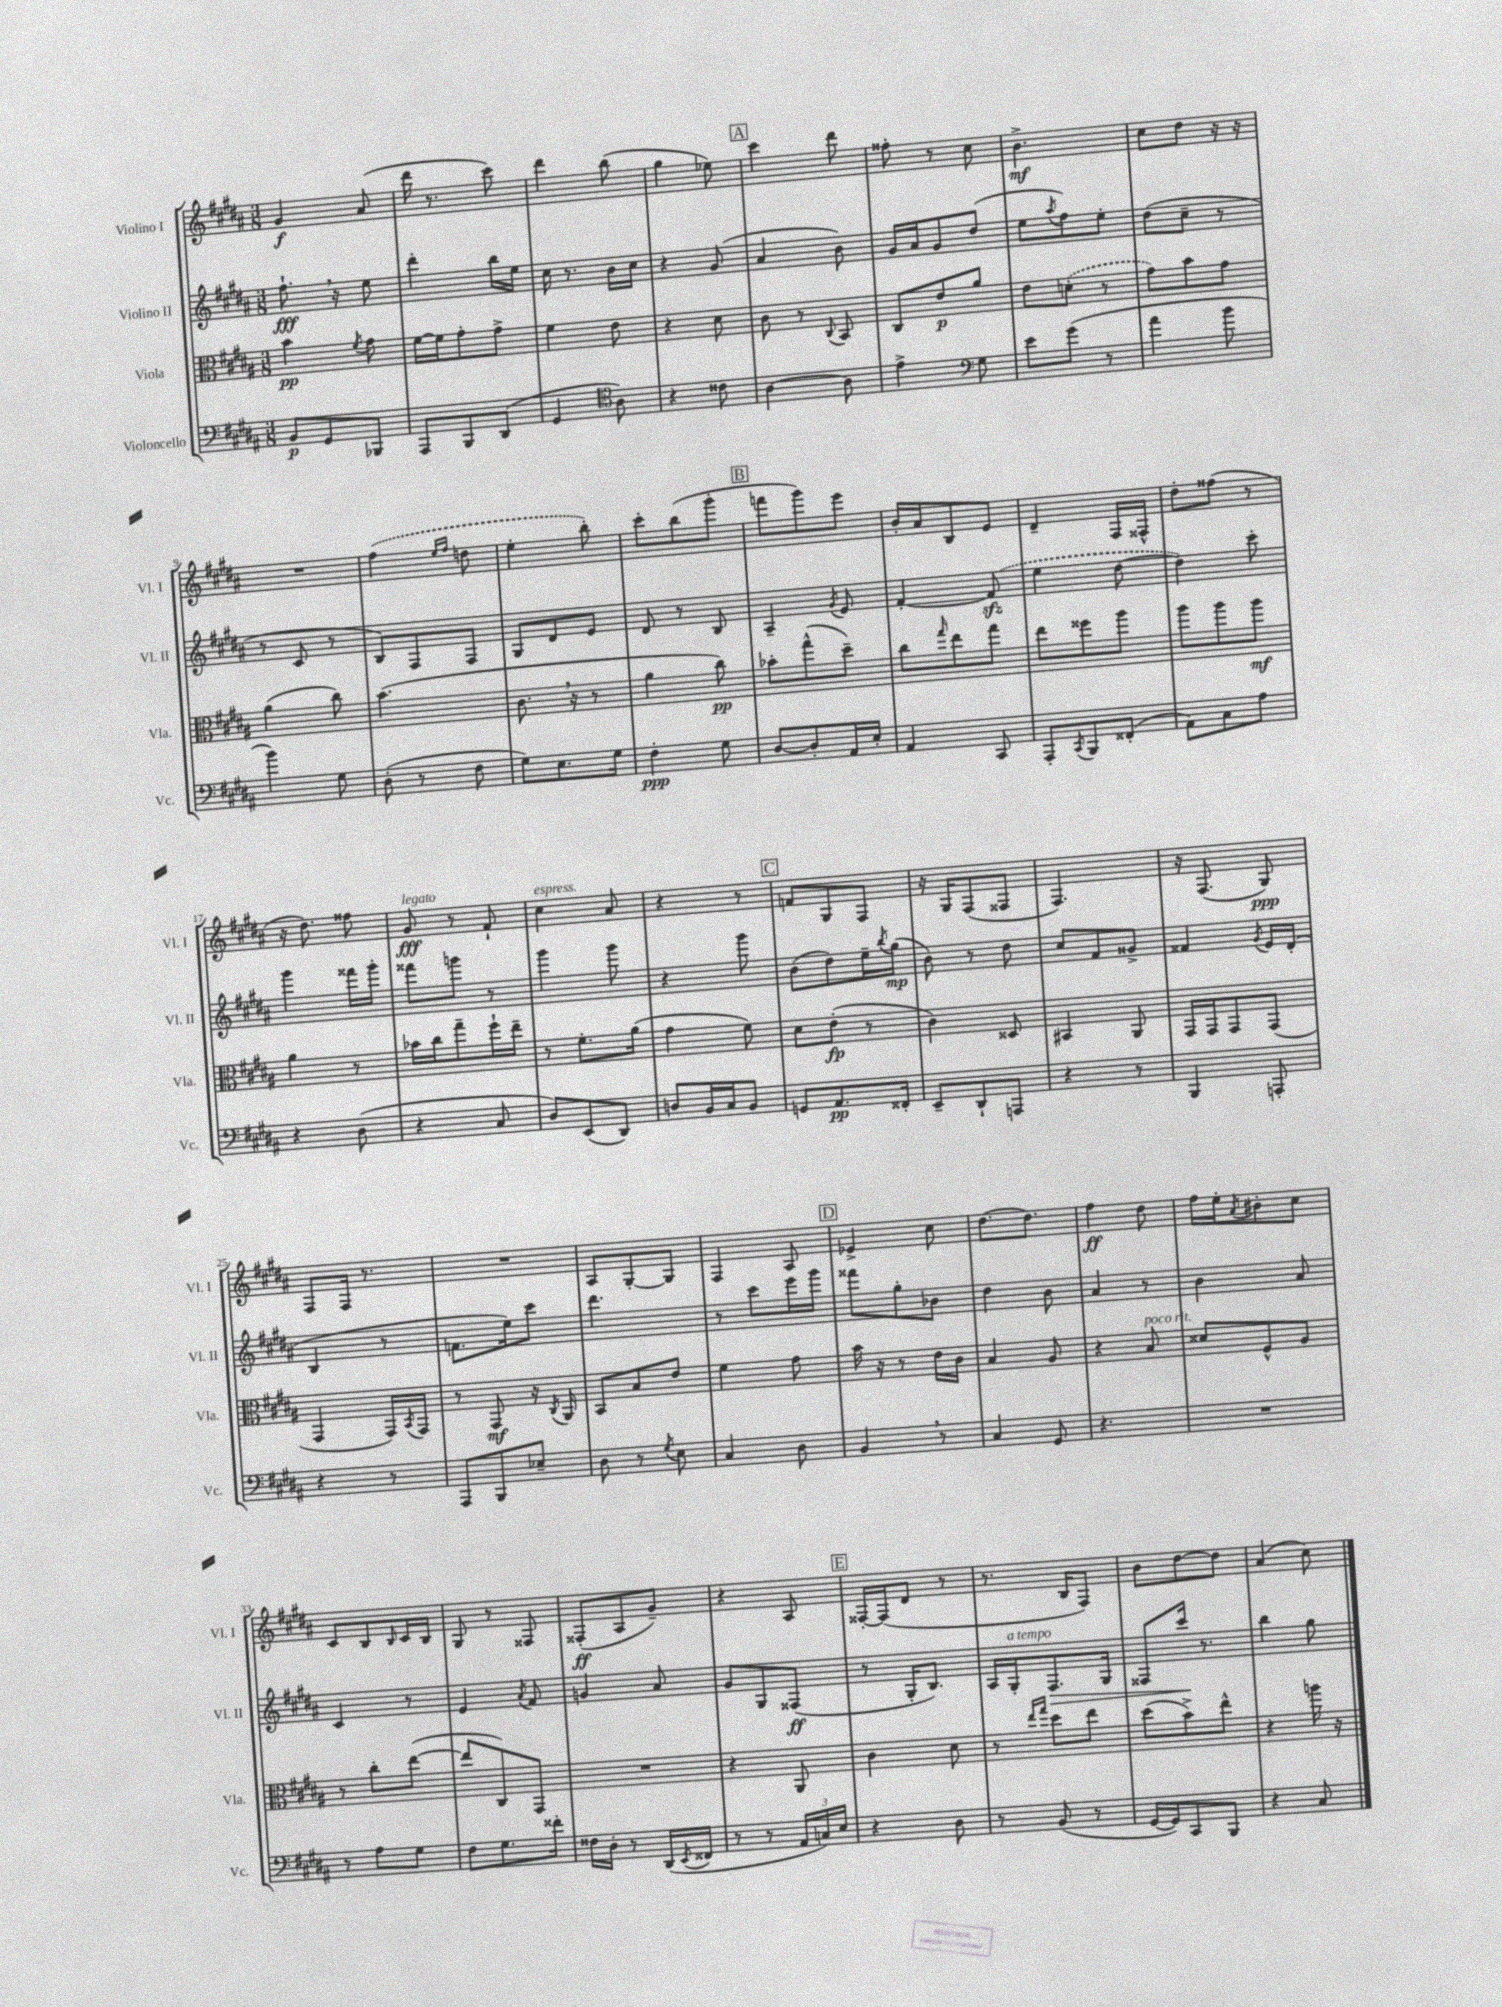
<<
\new StaffGroup <<
\new Staff = "s0" \with { instrumentName = "Violino I" shortInstrumentName = "Vl. I" } {
    \clef treble \key b \major \numericTimeSignature \time 3/8
    gis'4\f ais'8( |
    dis'''16 r8. cis'''8) |
    dis'''4 b''8( |
    gis''4 ees''8) |
    \mark \markup { \box "A" } cis'''4 dis'''8 |
    fisis''8-. r8 cis''8 |
    b'4.->\mf |
    cis''8 dis''8 r16 r16 |
    R4. |
    \once \slurDashed fis''4( \grace { e''16 fis''16 } d''8 |
    e''4-. b''8-.) |
    cis'''8-. b''8( gis'''8-. |
    \mark \markup { \box "B" } f'''8 gis'''8) e'''8 |
    b'16-. ais'16 b8 e'8 |
    dis'4-- fis16 fisis16-^ |
    dis''8-. fisis''8( r8 |
    r16 dis''8.) fisis''8 |
    gis'8\fff^\markup { \italic "legato" } r8 fis'8-! |
    cis''4^\markup { \italic "espress." } ais'8 |
    r4 r8 |
    \mark \markup { \box "C" } f'8 gis8 fis8 |
    r16 gis16 fis8( fisis8 |
    fis4.) |
    r16 fis8.( gis8\ppp) |
    fis8 fis16 r8. |
    R4. |
    ais8 gis8~-. gis8 |
    fis4 ais8 |
    \mark \markup { \box "D" } ees'4-> cis''8 |
    dis''8.~ dis''8. |
    fis''4\ff dis''8 |
    fis''16 e''16-. \acciaccatura { ais'8 } bis'8-. cis''8 |
    cis'8 b8 \grace { b16 } cis'16 b16 |
    gis8 r8 fisis8 |
    fisis8-.\ff( ais8 gis'8--) |
    r4 ais8 |
    \mark \markup { \box "E" } fisis16~-. fisis16( dis'8 r8 |
    r8. b16 fis8) |
    b'8 dis''8~ dis''8 |
    ais'4( cis''8) \bar "|." |
}
\new Staff = "s1" \with { instrumentName = "Violino II" shortInstrumentName = "Vl. II" } {
    \clef treble \key b \major \numericTimeSignature \time 3/8
    fis''8.-!\fff \breathe r16 e''8 |
    dis'''4-. b''16 e''16 |
    cis''16 r8. b'16 cis''16 |
    r4 gis'8( |
    \mark \markup { \box "A" } ais'4 b'8) |
    gis'16 ais'16 gis'8 dis''8( |
    e''8 \acciaccatura { ais''8 } fis''8) e''8-. |
    dis''8( cis''8-- r8 |
    r8 cis'8 r8 |
    b8) fis8 fis8 |
    gis8 dis'8 e'8 |
    dis'8 r8 b8 |
    \mark \markup { \box "B" } ais4-- \acciaccatura { gis'8 } e'8 |
    fis'4~-. \once \slurDashed fis'8\sfz( |
    e''4 dis''8~ |
    dis''4) cis'''8-. |
    gis'''4 fisis'''16 gis'''16-. |
    fisis'''8 g'''8 r8 |
    gis'''4 gis'''8 |
    r4 gis'''8 |
    \mark \markup { \box "C" } b'8( dis''8) e''16-- \acciaccatura { b''8 } gis''16\mp( |
    b'8) r8 dis''8 |
    cis''8 fis'8 gisis'8-> |
    fisis'4 \acciaccatura { gis'8 } e'16 dis'16-.( |
    b4 r8 |
    f'8. e''16) cis'''8 |
    dis'''4. |
    r8 cis'''8 e'''16 gis'''16 |
    \mark \markup { \box "D" } fisis'''8 gis''8-. bes'8 |
    dis''4 b'8 |
    ais'4 r8 |
    b'4 ais'8 |
    cis'4 r8 |
    e'4 \acciaccatura { ais'8 } fis'8 |
    g'4 ais'8 |
    gis'8 gis8 fisis8\ff( |
    \mark \markup { \box "E" } r8 gis16-. b8.) |
    ais16 gis16-.^\markup { \italic "a tempo" } fis8.\> gis16 |
    fisis8 cis'''16\! r8. |
    b''4 gis''8 \bar "|." |
}
\new Staff = "s2" \with { instrumentName = "Viola" shortInstrumentName = "Vla." } {
    \clef alto \key b \major \numericTimeSignature \time 3/8
    b'4\pp \acciaccatura { fis'8 } gis'8 |
    fis'16~ fis'16 gis'8-. gis'8-> |
    fis'4 e'8 |
    r4 dis'8 |
    \mark \markup { \box "A" } cis'8 r8 \appoggiatura { cis8 } b,8 |
    cis8 e'8\p ais'8 |
    e'8 \once \slurDashed d'8-.( r8 |
    gis'8) b'8 gis'8 |
    ais'4( cis''8) |
    b'4.( |
    cis'8. \breathe r16 r8 |
    ais'4 cis''8\pp) |
    \mark \markup { \box "B" } bes'8-. gis''8-^( dis''8--) |
    cis''8 \grace { gis''16 } e''8 gis''8 |
    e''8 fisis''8 ais''8 |
    ais''8 ais''8 ais''8\mf |
    ais'4 r8 |
    bes'16 cis''16 gis''8-- fis''16-! e''16-- |
    r8 fis'8.-. ais'16( |
    gis'4 fis'8) |
    \mark \markup { \box "C" } dis'8 e'8-.\fp( r8 |
    cis'4) disis8 |
    bis,4 ais,8 |
    gis,16 gis,16 gis,8 gis,8( |
    gis,4 gis,16) \acciaccatura { b,8 } gis,16 |
    r8 gis,8\mf r16 \acciaccatura { cis8 } ais,16 |
    b,8 b8 e'8 |
    fis'4 gis'8 |
    \mark \markup { \box "D" } b'16 r16 r8 e'16 cis'16 |
    b4 ais8 |
    r4 b8^\markup { \italic "poco rit." } |
    disis'8 fis8-^ ais8 |
    r8 cis''8-. e''8~( |
    e''8 cis8) gis,8 |
    R4. |
    r4 ais,8 |
    \mark \markup { \box "E" } cis'4 dis'8 |
    r8 \grace { e''16 gis''16 } dis''8 e''8 |
    dis''8( b'8->) e''8-^ |
    r4 a''16 r16 \bar "|." |
}
\new Staff = "s3" \with { instrumentName = "Violoncello" shortInstrumentName = "Vc." } {
    \clef bass \key b \major \numericTimeSignature \time 3/8
    b,8\p gis,8 bes,,8 |
    ais,,8 b,,8 dis,8( |
    gis,4 \clef tenor ais8) |
    r4 cisis'8 |
    \mark \markup { \box "A" } ais4~ ais8 |
    e'4-> \clef bass gis8 |
    e'8 gis'8( r8 |
    ais'4 b'8 |
    b'4) gis8 |
    dis8-.( r8 fis8 |
    gis8) e8. gis16 |
    fis4-.\ppp gis8 |
    \mark \markup { \box "B" } dis8~ dis8-. ais,16 e16-. |
    ais,4 cis,8 |
    ais,,8-. \acciaccatura { cis,8 } b,,8 fisis,8-.( |
    ais,8) cis8 ais8 |
    r4 dis8( |
    r4 cis8 |
    dis8) e,8( dis,8) |
    d8 b,16 cis16 b,8 |
    \mark \markup { \box "C" } g,8 ais,8.\pp fisis,16-. |
    e,8-- dis,8-! a,,8 |
    r4 r8 |
    b,,4 a,,8-. |
    r4 r8 |
    ais,,8 b,,8 ees8-- |
    dis8 r8 \acciaccatura { gis8 } e8 |
    cis4 dis8 |
    \mark \markup { \box "D" } b,4 \breathe r8 |
    cis4 gis,8 |
    r4. |
    R4. |
    r8 ais8 gis8 |
    fis8 gis8. fisis'16-. |
    fisis16 dis16-. r8 dis,16( \acciaccatura { e,8 } fisis,16 |
    r8 r8 \tuplet 3/2 { ais,16 c16) e16 } |
    \mark \markup { \box "E" } r4 dis8 |
    r8 b,8( r8 |
    gis,16~ gis,16) cis,8 b,,8 |
    r4 cis8 \bar "|." |
}
>>
>>
